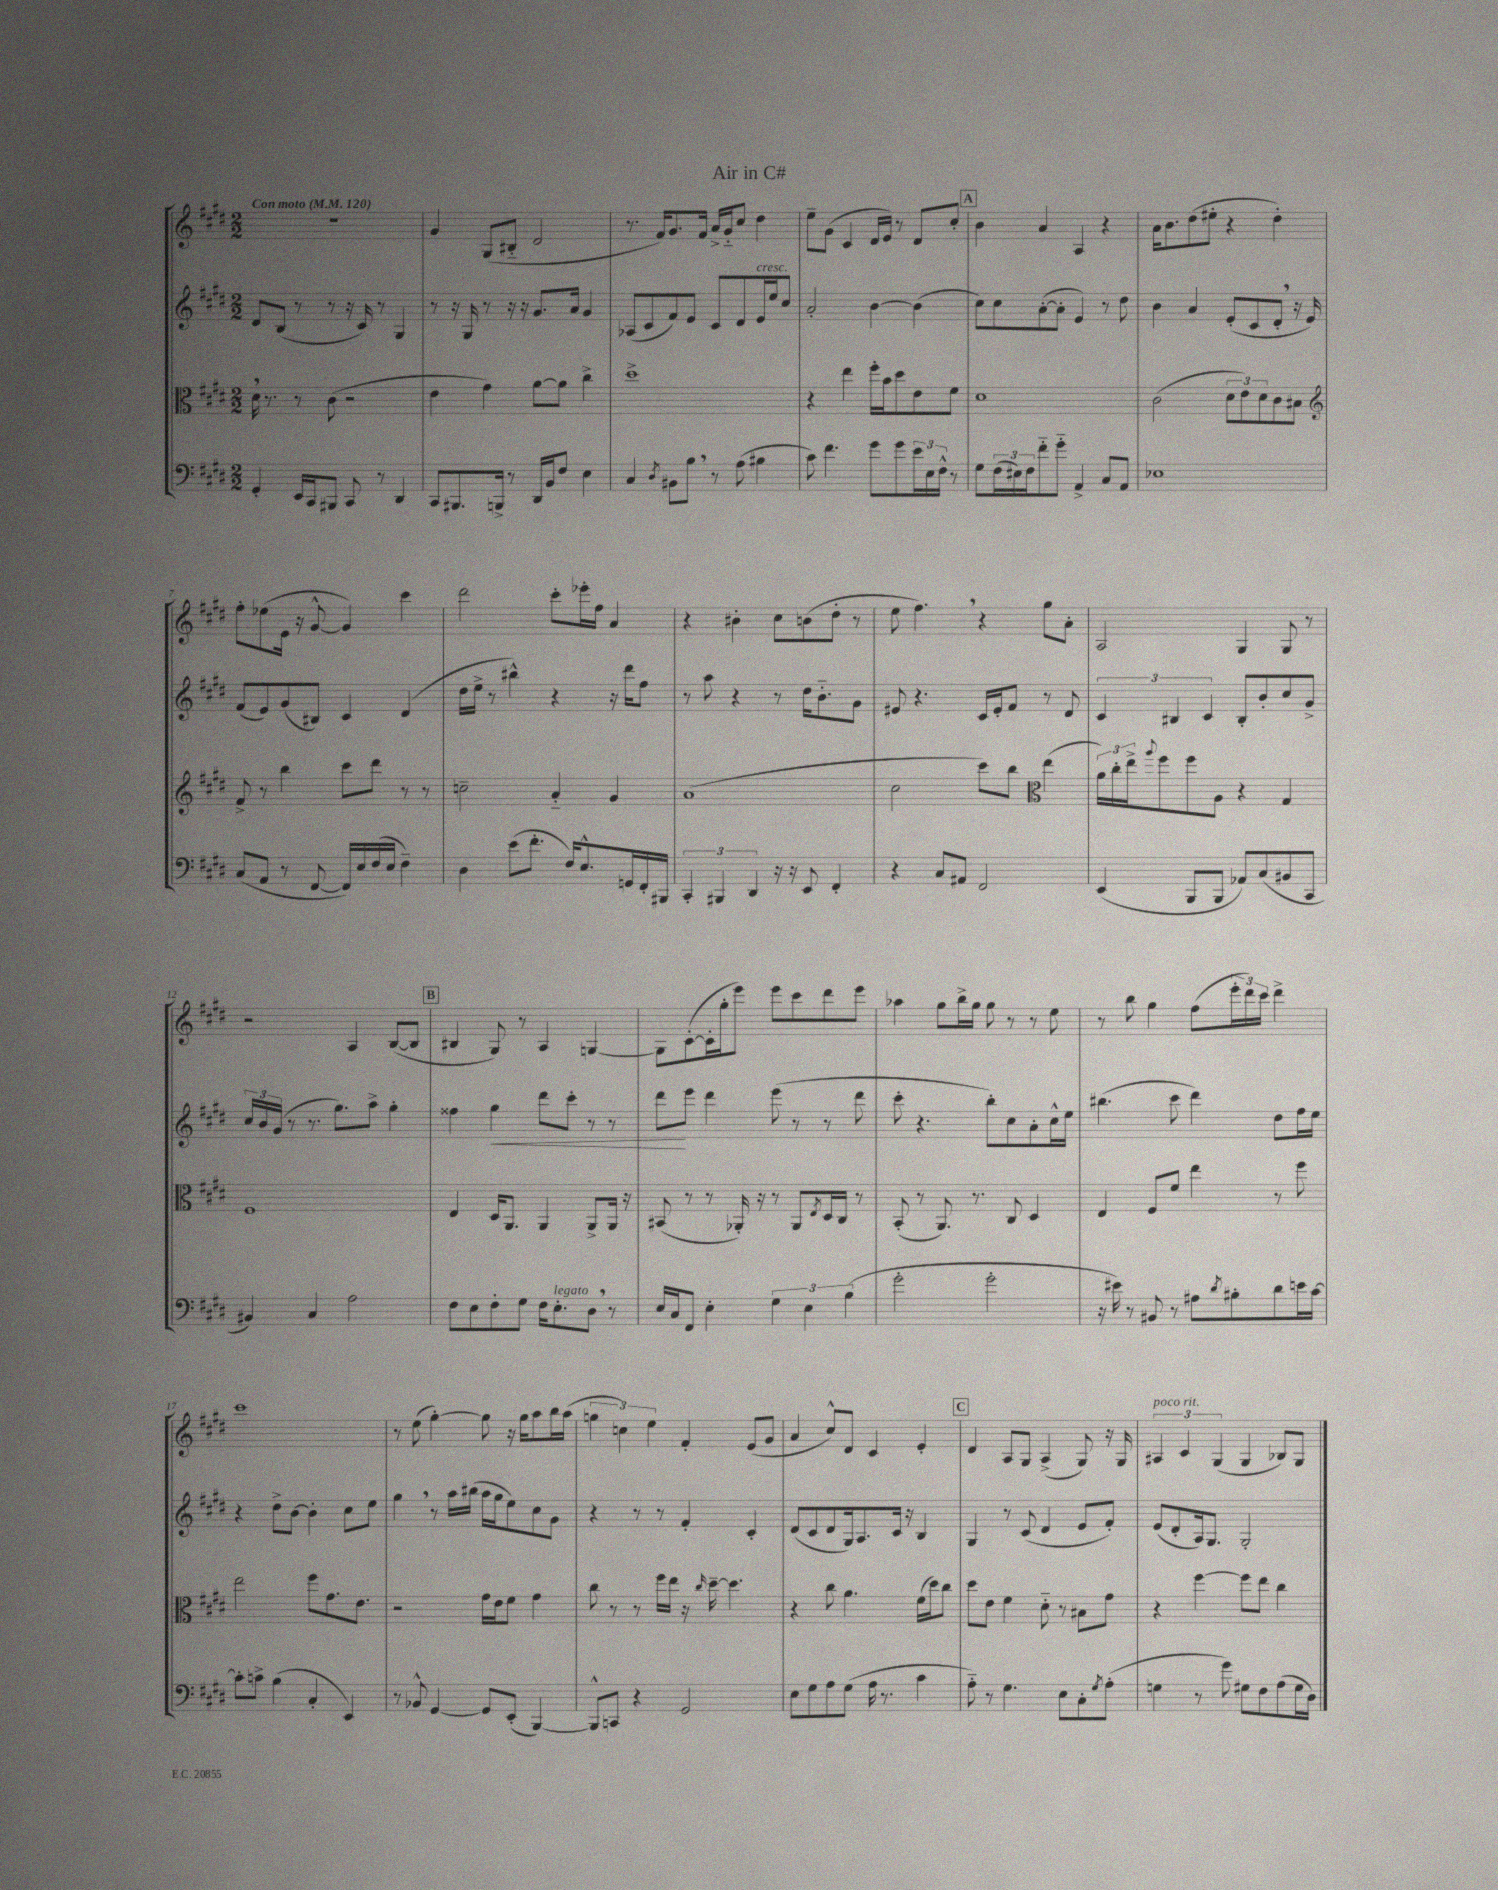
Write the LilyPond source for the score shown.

\header { title = "Air in C#" }
<<
\new StaffGroup <<
\new Staff = "s0" {
    \clef treble \key e \major \numericTimeSignature \time 2/2 \tempo "Con moto" 4 = 120
    r1 |
    gis'4 gis8( bis8-_ dis'2 |
    r8. fis'16) gis'8. fis'16 a'16-> gis'16-_ cis''8 dis''4 |
    e''8-- gis'8( cis'4 dis'16 e'16) r8 dis'8 cis''8-. |
    \mark \markup { \box "A" } b'4 a'4 a4 r4 |
    a'16 b'8. dis''8( eis''8-. r4 dis''4-.) |
    fis''8-. ees''8( e'16 r16 gis'8~-^ gis'4) cis'''4 |
    dis'''2 cis'''8-. ees'''16-. fis''16 a'4 |
    r4 bis'4-. cis''8 b'8( dis''8-. r8 |
    e''8 fis''4.) \breathe r4 gis''8 a'8-. |
    a2 gis4 gis8 r8 |
    r2 a4 b8~( b8 |
    \mark \markup { \box "B" } bis4 gis8) r8 a4 g4~ |
    g8 cis'8~-.( cis'16-. gis''16-. e'''8) e'''8 cis'''8 dis'''8 e'''8 |
    aes''4 gis''8 b''16-> gis''16 gis''8 r8 r8 e''8 |
    r8 b''8 gis''4 fis''8( \tuplet 3/2 { e'''16-. dis'''16) cis'''16 } dis'''4-> |
    cis'''1 |
    r8 e''8( gis''4~-.) gis''8 r16 gis''16 a''8 b''16 a''16( |
    \tuplet 3/2 { g''4 c''4) e''4 } fis'4-. e'8( gis'8 |
    a'4 cis''8-^) dis'8 cis'4 e'4-. |
    \mark \markup { \box "C" } dis'4 a8 gis8 a4->( gis8) r16 gis16 |
    \tuplet 3/2 { ais4^\markup { \italic "poco rit." } cis'4 gis4( } gis4 bes8) gis8 \bar "|." |
}
\new Staff = "s1" {
    \clef treble \key e \major \numericTimeSignature \time 2/2
    dis'8 b8( r8 r8 r16 cis'16) r8 gis4 |
    r8 r16 gis16 r8 r16 r16 gis'8. a'16 gis'4 |
    aes8( cis'8 fis'8) e'8 cis'8 dis'8 e'16^\markup { \italic "cresc." } e''16 cis''8 |
    a'2-. b'4~ b'4( |
    \mark \markup { \box "A" } cis''8) cis''8 a'8~-.( a'8-. e'4) r8 dis''8 |
    b'4 a'4 e'8-.( cis'8 dis'8-. \breathe r16 e'16) |
    fis'8( e'8) gis'8( bis8) cis'4 dis'4( |
    dis''16 e''16-> r8 bis''4-^) r4 r16 dis'''16 fis''8 |
    r8 a''8 r4 r8 dis''16 b'8.-_ gis'8 |
    eis'8 r4. cis'16 eis'16-. fis'8 r8 dis'8 |
    \tuplet 3/2 { cis'4 bis4 cis'4 } bis8-. b'8-. cis''8 gis'8-> |
    \tuplet 3/2 { cis''16 b'16 gis'16( } r8 r8. gis''8.) a''8-> gis''4-. |
    \mark \markup { \box "B" } fisis''4 gis''4\< dis'''8 cis'''8-. r8 r8 |
    dis'''8\! e'''8 dis'''4 e'''8( r8 r8 dis'''8 |
    cis'''8-. r4. b''8-.) cis''8 a'8-. cis''16-^ e''16 |
    bis''4.( cis'''8 dis'''4) dis''8 fis''16 e''16 |
    r4 dis''8-> b'8~ b'4-. cis''8 e''8 |
    gis''4 \breathe r8 a''16 bis''16( a''16 gis''16 e''8) cis''8 gis'8 |
    r4 r8 r8 fis'4-. cis'4-. |
    dis'8( cis'8 dis'8 gis16) a8. cis'16 r16 b4 |
    \mark \markup { \box "C" } gis4 r8 cis'8( dis'4 e'8 fis'8-.) |
    e'8( dis'8-. a16) gis8. gis2-. \bar "|." |
}
\new Staff = "s2" {
    \clef alto \key e \major \numericTimeSignature \time 2/2
    dis'16 \breathe r8. r8 cis'8( r2 |
    e'4 gis'4) a'8~ a'8 cis''4-> |
    dis''1-> |
    r4 e''4 fis''16-. b'16 dis''8 e'8 fis'8 |
    \mark \markup { \box "A" } dis'1 |
    cis'2( \tuplet 3/2 { dis'8 e'8) dis'8 } cis'8 bis8 |
    \clef treble fis'8-> r8 b''4 cis'''8 dis'''8 r8 r8 |
    c''2-- a'4-_ gis'4 |
    a'1( |
    cis''2 cis'''8) b''8 \clef alto e''4( |
    \tuplet 3/2 { a'16) cis''16-. e''16-> } \appoggiatura { a''8 } fis''8 fis''8 a8 r4 gis4 |
    fis1 |
    \mark \markup { \box "B" } e4 dis16 a,8. a,4 a,8-> a,16 r16 |
    bis,8( r8 r8 aes,16-.) r16 r8 aes,8 \acciaccatura { e8 } dis16 cis16 r8 |
    b,8-.( r8 a,8.) r8. cis8 dis4 |
    e4 fis8 fis'8 e''4 r8 fis''8 |
    e''2 fis''8 gis'8. e'8. |
    r2 gis'16 e'16 fis'8 gis'4 |
    cis''8 r8 r8 fis''16 e''16 r16 \grace { cis''16 } dis''16~-- dis''4. |
    r4 cis''8 a'4. fis'16( dis''16) cis''8 |
    \mark \markup { \box "C" } dis''8 e'8 fis'4 dis'8-_ r8 bis8 gis'8 |
    r4 fis''4~ fis''8 e''8 cis''4 \bar "|." |
}
\new Staff = "s3" {
    \clef bass \key e \major \numericTimeSignature \time 2/2
    gis,4-. e,16 cis,16 bis,,8 cis,8 r8 dis,4 |
    cis,8 bis,,8. b,,16-> r8 dis,16 b,16 fis8 e4 |
    cis4 \acciaccatura { dis8 } bis,8 b8 \breathe r8 a8( bis4 |
    cis'8) fis'4. gis'8 gis'8 \tuplet 3/2 { e'16 e16 fis16-^ } r8 |
    \mark \markup { \box "A" } gis8 \tuplet 3/2 { fis16( eis16) fis16 } fis'8-_ gis'8-_ a,4-> cis8 a,8 |
    ees1 |
    cis8( a,8 r8 fis,8~ fis,16) e16 fis16( e16 fis4--) |
    dis4 e'8( fis'8.-. fis16) e8.-^ g,16 fis,16-. bis,,16 |
    \tuplet 3/2 { cis,4-. bis,,4 dis,4 } r16 r16 e,8 fis,4-. |
    r4 cis8 ais,8 fis,2 |
    e,4( b,,8 b,,8 aes,8) cis8( bis,8 cis,8 |
    bis,4) cis4 a2 |
    \mark \markup { \box "B" } fis8 e8 fis8-. gis8 fis16 e8.-.^\markup { \italic "legato" } dis8 \breathe r8 |
    e16 cis16 fis,8 e4-. \tuplet 3/2 { gis4 e4 b4( } |
    gis'2-. gis'2-. |
    r16 eis'16) r8 bis,8 r8 ais8 \acciaccatura { dis'8 } bis8-. dis'8 e'16 cis'16~ |
    cis'8-. c'8-> b4( cis4-. e,4) |
    r8 bes,8-^ gis,4~ gis,8 e,8-.( b,,4~) |
    b,,8-^ c,8 r4 gis,2 |
    e8 gis8 a8 gis8( a16 r8. cis'4 |
    \mark \markup { \box "C" } a8-_) r8 gis4. e8 cis8-. \acciaccatura { gis8 } a8-.( |
    g4 r8 gis'8) gis8 fis8 a8( gis16 dis16) \bar "|." |
}
>>
>>
